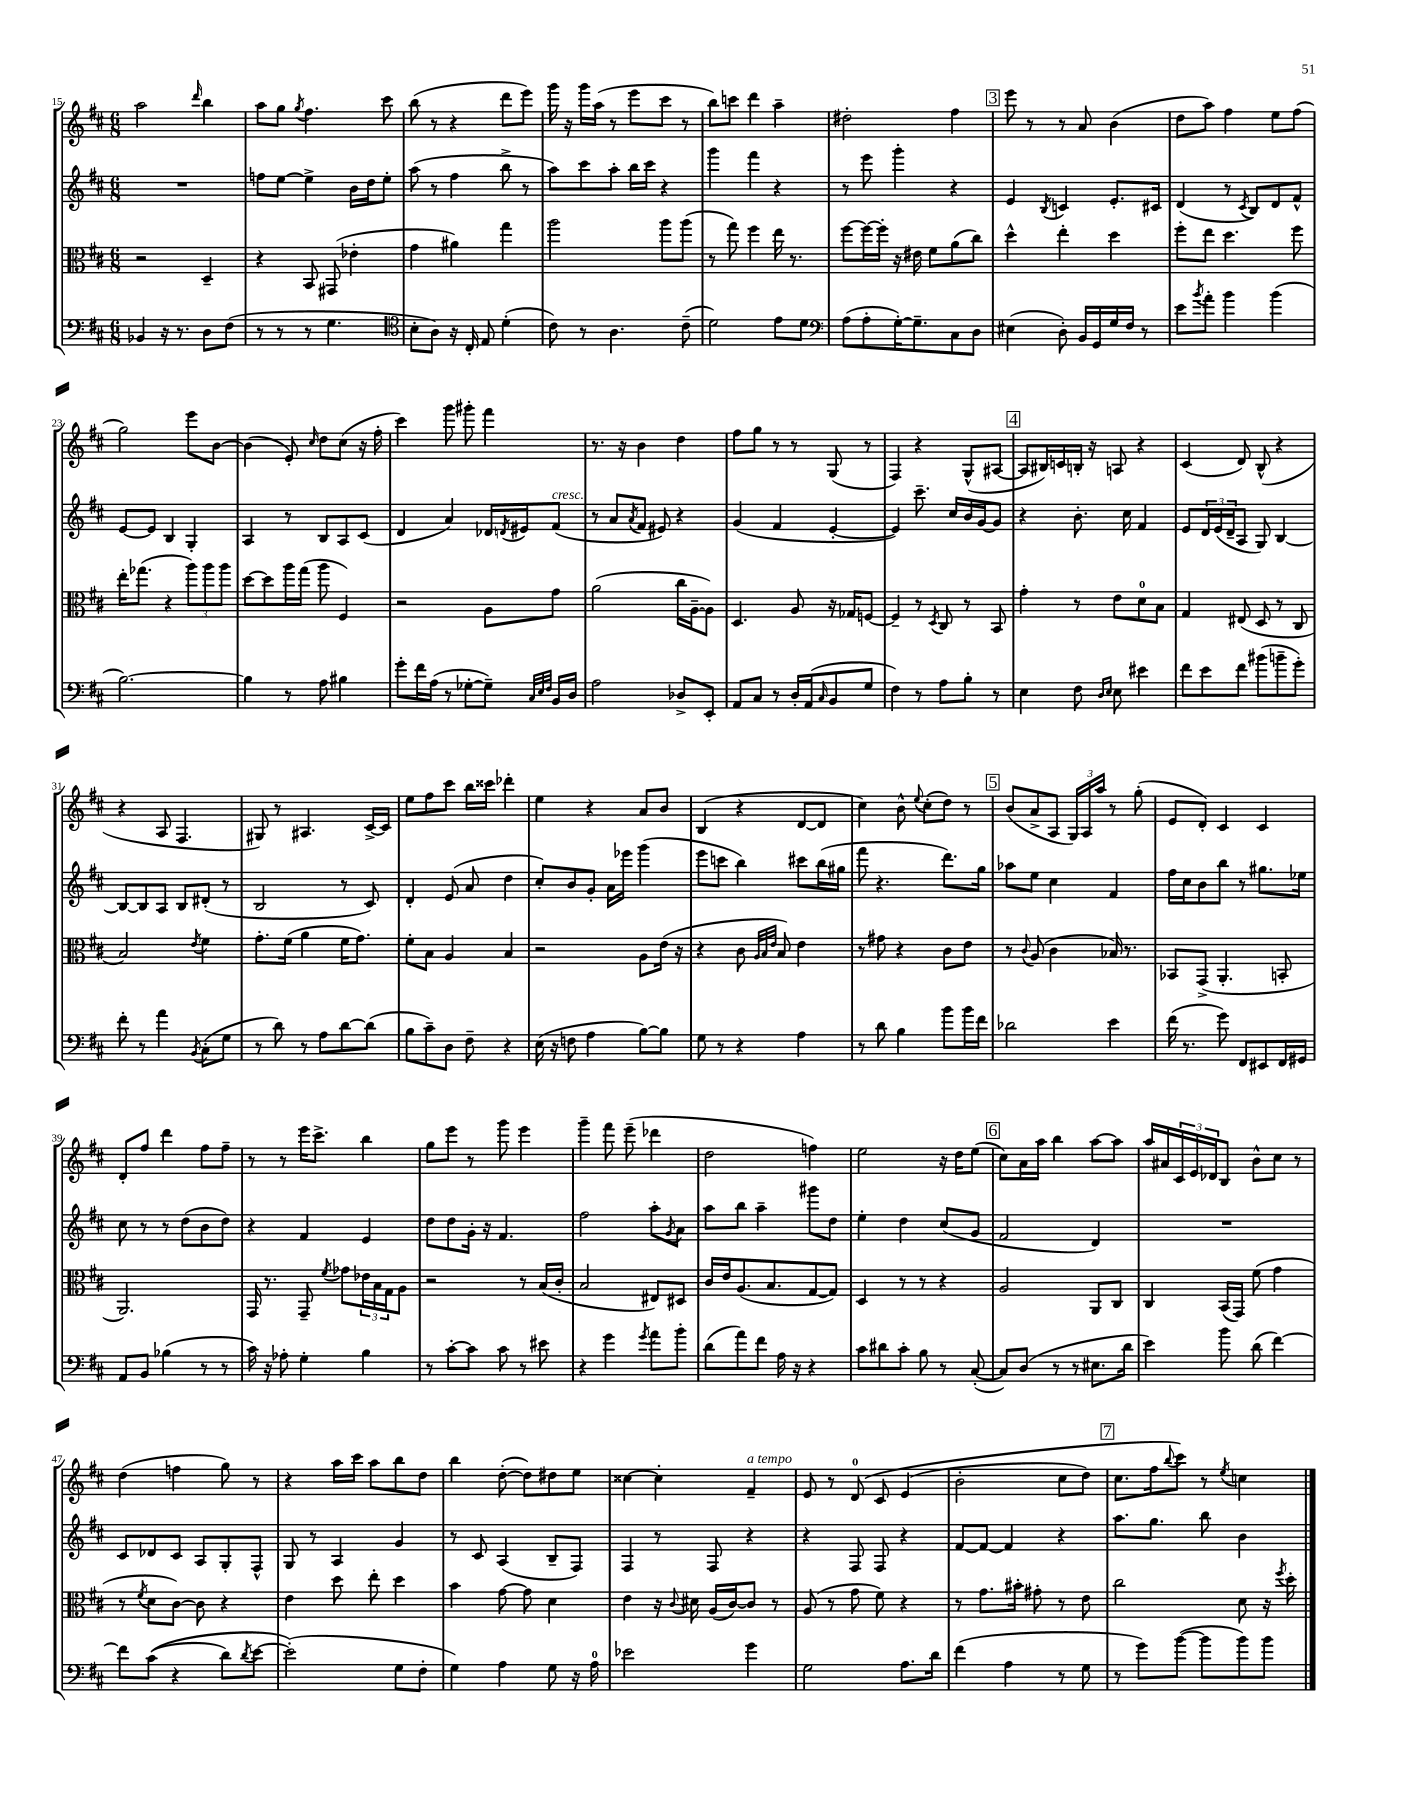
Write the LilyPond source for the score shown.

<<
\new StaffGroup <<
\new Staff = "s0" {
    \clef treble \key d \major \numericTimeSignature \time 6/8
    a''2 \grace { d'''16 } b''4 |
    a''8 g''8 \acciaccatura { g''8 } fis''4. cis'''8 |
    b''8( r8 r4 d'''8 e'''8) |
    g'''16 r16 g'''16 a''16( r8 e'''8 cis'''8 r8 |
    b''8) c'''8 d'''4 a''4-- |
    dis''2-. fis''4 |
    \mark \markup { \box "3" } e'''8 r8 r8 a'8 b'4( |
    d''8 a''8) fis''4 e''8 fis''8( |
    g''2) e'''8 b'8~ |
    b'4( e'8-.) \grace { cis''16 } d''8 cis''8( r16 fis''16-. |
    cis'''4) g'''8 gis'''8-. fis'''4 |
    r8. r16 b'4 d''4 |
    fis''8 g''8 r8 r8 g8( r8 |
    fis4) r4 g8-^( ais8~ |
    \mark \markup { \box "4" } ais8 bis16) c'16 b16-. r16 a8 r4 |
    cis'4( d'8) b8-^( r4 |
    r4 a8 fis4. |
    gis8) r8 ais4. cis'16~-> cis'16 |
    e''8 fis''8 cis'''8 b''16 cisis'''16 des'''4-. |
    e''4 r4 a'8 b'8 |
    b4( r4 d'8~ d'8 |
    cis''4) b'8-^ \appoggiatura { e''8 } cis''8-.( d''8) r8 |
    \mark \markup { \box "5" } b'8( a'8-> a8 \tuplet 3/2 { g16) a16 a''16 } r8 g''8-.( |
    e'8 d'8-.) cis'4 cis'4 |
    d'8-. fis''8 d'''4 fis''8 fis''8-- |
    r8 r8 e'''16 cis'''8.-> b''4 |
    g''8 e'''8 r8 g'''8 e'''4 |
    g'''4-- fis'''8 e'''8--( des'''4 |
    d''2 f''4) |
    e''2 r16 d''16 e''8( |
    \mark \markup { \box "6" } cis''8) a'16 a''16 b''4 a''8~ a''8 |
    a''16 ais'16 \tuplet 3/2 { cis'16 e'16 des'16 } b8 b'8-^ cis''8 r8 |
    d''4( f''4 g''8) r8 |
    r4 a''16 cis'''16 a''8 b''8 d''8 |
    b''4 d''8~-.( d''8) dis''8 e''8 |
    cisis''4~ cisis''4-. fis'4--^\markup { \italic "a tempo" } |
    e'8 r8 d'8-0\( cis'8 e'4( |
    b'2-. cis''8 d''8) |
    \mark \markup { \box "7" } cis''8. fis''16 \appoggiatura { b''8 } cis'''8\) r8 \acciaccatura { e''8 } c''4 \bar "|." |
}
\new Staff = "s1" {
    \clef treble \key d \major \numericTimeSignature \time 6/8
    R2. |
    f''8 e''8~ e''4-> b'16 d''16 e''8-. |
    a''8( r8 fis''4 b''8-> r8 |
    a''8) cis'''8 a''8-. b''16 cis'''16 r4 |
    g'''4 fis'''4 r4 |
    r8 e'''8 g'''4-. r4 |
    \mark \markup { \box "3" } e'4 \acciaccatura { b8 } c'4 e'8.-. cis'16 |
    d'4( r8 \acciaccatura { cis'8 } b8) d'8 fis'8-^ |
    e'8~ e'8 b4 g4-. |
    a4 r8 b8 a8 cis'8( |
    d'4 a'4) des'16 \acciaccatura { d'8 } eis'16 fis'8^\markup { \italic "cresc." }( |
    r8 a'8 \acciaccatura { a'8 } fis'8 eis'8) r4 |
    g'4( fis'4 e'4~-. |
    e'4) cis'''8.-- cis''16 b'16 g'16~ g'8 |
    \mark \markup { \box "4" } r4 b'8.-. cis''16 fis'4 |
    e'8 \tuplet 3/2 { d'16 e'16( d'16-- } a8 g8) b4~ |
    b8~ b8 a8 b8 dis'8-.( r8 |
    b2 r8 cis'8) |
    d'4-. e'8( a'8 d''4 |
    cis''8-.) b'8 g'8-. a'16 ees'''16 g'''4( |
    e'''8 c'''8 b''4) cis'''8 b''16( gis''16 |
    fis'''8 r4. d'''8.) g''16 |
    \mark \markup { \box "5" } aes''8 e''8 cis''4 fis'4 |
    fis''16 cis''16 b'8 b''8 r8 gis''8. ees''16 |
    cis''8 r8 r8 d''8( b'8 d''8) |
    r4 fis'4 e'4 |
    d''8 d''8 g'16-. r16 fis'4. |
    fis''2 a''8-. \acciaccatura { g'8 } a'8 |
    a''8 b''8 a''4-- gis'''8 d''8 |
    e''4-. d''4 cis''8( g'8 |
    \mark \markup { \box "6" } fis'2 d'4) |
    R2. |
    cis'8 des'8 cis'8 a8 g8-. fis8-^ |
    g8 r8 a4 g'4 |
    r8 cis'8 a4( b8-- fis8) |
    fis4 r8 fis8 r4 |
    r4 fis8 fis8 r4 |
    fis'8~ fis'8~ fis'4 r4 |
    \mark \markup { \box "7" } a''8. g''8. b''8 b'4 \bar "|." |
}
\new Staff = "s2" {
    \clef alto \key d \major \numericTimeSignature \time 6/8
    r2 d4-- |
    r4 b,8 gis,8( ees'4-. |
    g'4 ais'4) g''4 |
    a''2 a''8 a''8( |
    r8 g''8) fis''4 e''16 r8. |
    fis''8~ fis''16~ fis''16-. r16 eis'16 fis'8 a'8( cis''8) |
    \mark \markup { \box "3" } d''4-^ e''4-. d''4 |
    fis''8-. e''8 d''4. fis''8 |
    e''16-. ges''8.( r4 \tuplet 3/2 { a''8) a''8 a''8 } |
    d''8~ d''8 a''16 g''16( a''8 fis4) |
    r2 a8 g'8 |
    a'2( cis''16 a16~-- a8) |
    d4. a8 r16 ges16 f8~ |
    f4-- r8 \acciaccatura { d8 } cis8 r8 b,8 |
    \mark \markup { \box "4" } g'4-. r8 e'8 d'8-0 b8 |
    g4 eis8( d8 r8 cis8 |
    b2) \acciaccatura { e'8 } fis'4 |
    g'8.-. fis'16( a'4 fis'16 g'8.) |
    fis'8-. b8 a4 b4 |
    r2 a8 e'16( r16 |
    r4 cis'8 \grace { a32 b32 e'32 } b8) e'4 |
    r8 gis'8 r4 cis'8 e'8 |
    \mark \markup { \box "5" } r8 \appoggiatura { cis'8 } a8( cis'4 bes16) r8. |
    bes,8 g,8->( a,4.-. b,8-. |
    a,2.) |
    g,16 r8. g,8-- \acciaccatura { fis'8 } ges'8 \tuplet 3/2 { ees'16 b16 g16 } a8 |
    r2 r8 b16( cis'16-. |
    b2 eis8) dis8 |
    cis'16 e'16 a8.( b8. g8~ g8) |
    d4 r8 r8 r4 |
    \mark \markup { \box "6" } a2 a,8 cis8 |
    cis4 b,16( g,16) fis'8( g'4 |
    r8 \acciaccatura { fis'8 } d'8 cis'8~) cis'8 r4 |
    e'4 d''8 e''8-. d''4 |
    b'4 g'8~ g'8 d'4 |
    e'4 r16 \appoggiatura { cis'8 } dis'16 a16( cis'16~) cis'8 r8 |
    a8( r8 g'8 fis'8) r4 |
    r8 g'8. bis'16-. gis'8-. r8 e'8 |
    \mark \markup { \box "7" } cis''2 d'8 r16 \acciaccatura { fis''8 } d''16-. \bar "|." |
}
\new Staff = "s3" {
    \clef bass \key d \major \numericTimeSignature \time 6/8
    bes,4 r16 r8. d8 fis8( |
    r8 r8 r8 g4. |
    \clef tenor b8-. a8) r16 cis16-. e8 d'4-.( |
    cis'8) r8 a4. cis'8--( |
    d'2) e'8 d'8 |
    \clef bass a8( a8-. g16~-.) g8.-- cis8 d8 |
    \mark \markup { \box "3" } eis4( d8-.) b,16 g,16 g16 fis16 r8 |
    e'8 \acciaccatura { b'8 } a'8-. b'4 b'4( |
    b2.~) |
    b4 r8 a8 bis4 |
    g'8-. fis'16 a16( r8 ges8~-. ges8--) \grace { cis32 e32 fis32 } b,16 d16 |
    a2 des8-> e,8-. |
    a,8 cis8 r8 d16-. a,16( \grace { cis16 } b,8 g8 |
    fis4) r8 a8 b8-. r8 |
    \mark \markup { \box "4" } e4 fis8 \grace { d16 e16 } e8 eis'4 |
    fis'8 e'8 fis'8 bis'8( b'8-- g'8-.) |
    fis'8-. r8 a'4 \acciaccatura { b,8 } cis8-.( g8 |
    r8 d'8) r8 a8 d'8~ d'8( |
    b8 cis'8--) d8 fis8-- r4 |
    e16( r16 f8 a4 b8~) b8 |
    g8 r8 r4 a4 |
    r8 d'8 b4 b'8 b'16 fis'16 |
    \mark \markup { \box "5" } des'2 e'4 |
    fis'16( r8. g'8) fis,8 eis,8 fis,16 gis,16 |
    a,8 b,8 bes4( r8 r8 |
    cis'16) r16 aes8-. g4-. b4 |
    r8 cis'8~-. cis'8 cis'8 r8 eis'8 |
    r4 g'4 \acciaccatura { g'8 } a'8 b'8-. |
    d'8( a'8) fis'8 a16 r16 r4 |
    cis'8 dis'8 cis'8-. b8 r8 cis8~-.( |
    \mark \markup { \box "6" } cis8) d8( r8 r8 eis8. d'16 |
    e'4) b'8 d'8( fis'4~) |
    fis'8 cis'8(\( r4 d'8) \acciaccatura { d'8 } e'8~ |
    e'2-.(\) g8 fis8-. |
    g4) a4 g8 r16 a16-0 |
    ees'2 g'4 |
    g2 a8. d'16 |
    fis'4( a4 r8 g8 |
    \mark \markup { \box "7" } r8 g'8) b'8~( b'8 b'8) b'8 \bar "|." |
}
>>
>>
\layout { \context { \Score currentBarNumber = #15 } }
